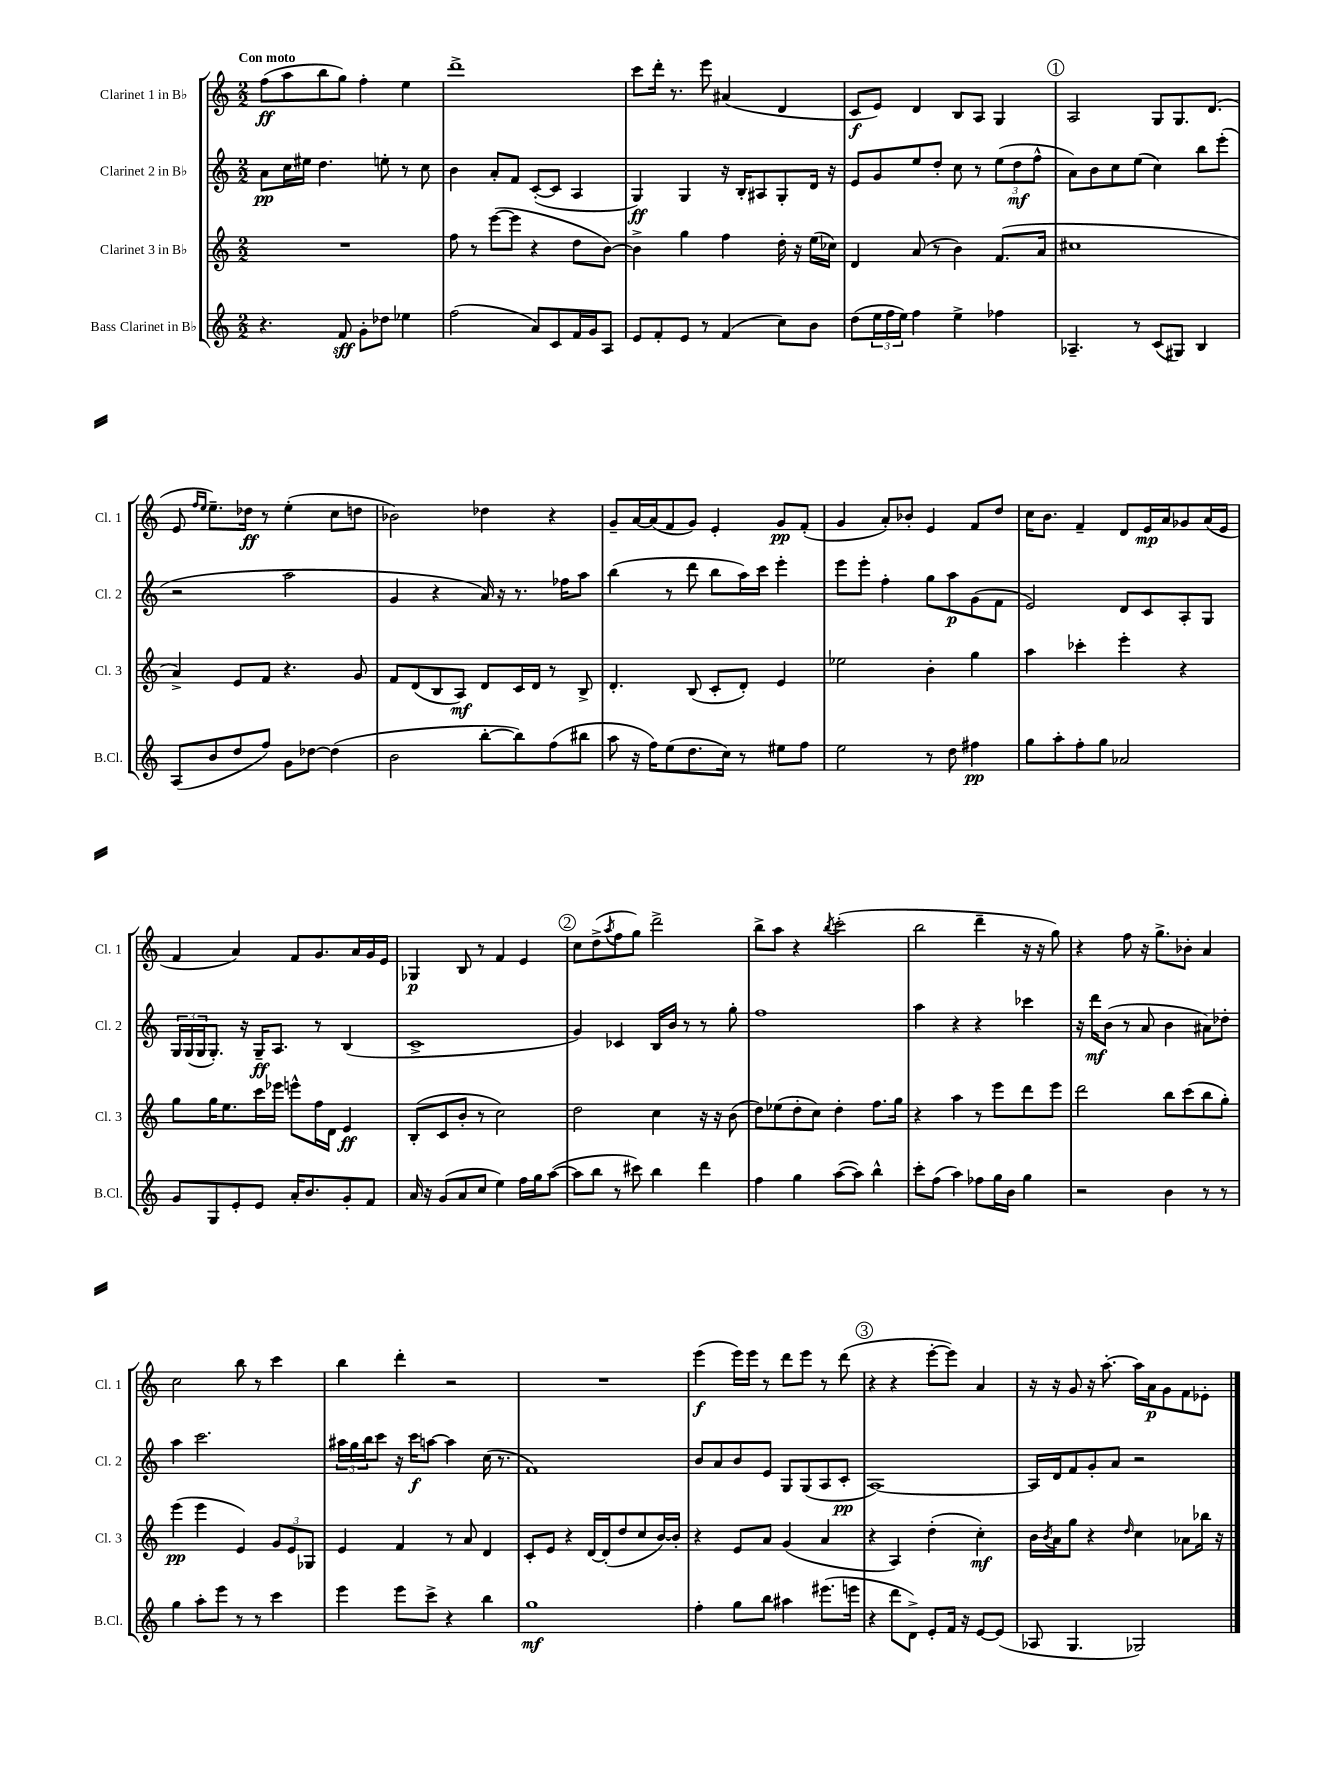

**kern	**kern	**kern	**kern
*staff4	*staff3	*staff2	*staff1
*clefG2	*clefG2	*clefG2	*clefG2
*k[]	*k[]	*k[]	*k[]
*M2/2	*M2/2	*M2/2	*M2/2
4.r	1r	8a\L	(8ff\L
.	.	16cc\L	8aa\
.	.	16ee#\JJ	.
.	.	4.dd\	8bb\
8f/	.	.	8gg\J)
8g'\L	.	.	4ff'\
8dd-\J	.	8ee'\	.
4ee-\	.	8r	4ee\
.	.	8cc\	.
=	=	=	=
(2ff\	8ff\	4b\	1ddd^
.	8r	.	.
.	([8eee\L	8a'/L	.
.	8eee\]J	8f/J	.
8a/L)	4r	([8c'/L	.
8c/	.	8c/]J	.
16f/L	8dd\L	4A/	.
16g/J	.	.	.
8A/J	[8b\J)	.	.
=	=	=	=
8e/L	4b^\]	4G/)	8ccc\L
8f'/	.	.	16ddd'\Jk
.	.	.	8.r
8e/J	4gg\	4G/	.
8r	.	.	8eee\
(4f/	4ff\	16r	(4a#/
.	.	16B'/LK	.
.	.	8A#/	.
8cc\L)	16dd'\	8G'/	4d/
.	16r	.	.
8b\J	(16ee\LL	16d/Jk	.
.	16cc-\JJ)	16r	.
=	=	=	=
(8dd\L	4d/	8e/L	8c/L
24ee\L	.	8g/	8e/J)
24ff\	.	.	.
24ee\JJ)	.	.	.
4ff\	(8a/	8ee/	4d/
.	8r	8dd'/J	.
4ee^\	4b\)	8cc\	8B/L
.	.	8r	8A/J
4ff-\	(8.f/L	(12ee\L	4G/
.	.	12dd\	.
.	.	12ff^^\J	.
.	16a/Jk	.	.
=	=	=	=
4.A-~/	1cc#	8a\L)	2A/
.	.	8b\	.
.	.	8cc\	.
8r	.	(8ee\J	.
(8c/L	.	4cc\)	8G/L
8G#/J)	.	.	8.G/
4B/	.	8bb\L	.
.	.	.	(8.d/J
.	.	(8eee'\J	.
=	=	=	=
(8A/L	4a^/)	2r	8e/
.	.	.	16qqff/LL
.	.	.	16qqee/JJ
8b/	.	.	8.ee~\L)
8dd/	8e/L	.	.
.	.	.	16dd-\Jk
8ff/J)	8f/J	.	8r
8g\L	4.r	2aa\	(4ee'\
[8dd-\J	.	.	.
(4dd-\]	.	.	8cc\L
.	8g/	.	8dd\J
=	=	=	=
2b\	8f/L	4g/	2b-\)
.	(8d/	.	.
.	8B/	4r	.
.	8A/J)	.	.
[8bb'\L	8d/L	16a/)	4dd-\
.	.	16r	.
8bb\])	16c/L	8.r	.
.	16d/JJ	.	.
(8ff\	8r	.	4r
.	.	16ff-\LK	.
8bb#\J	8B^/	8aa\J	.
=	=	=	=
8aa\	4.d'/	(4bb\	8g~/L
16r	.	.	[16a/L
16ff\LK)	.	.	(16a/]J
(8ee\	.	8r	8f/
8.dd\	(8B/	8ddd\	8g/J)
.	8c'/L	8bb\L	4e'/
16cc\Jk)	.	.	.
8r	8d'/J)	16aa\L)	.
.	.	16ccc\JJ	.
8ee#\L	4e/	4eee'\	8g/L
8ff\J	.	.	(8f'/J
=	=	=	=
2ee\	2ee-\	8eee\L	4g/
.	.	8eee'\J	.
.	.	4ff'\	8a'/L)
.	.	.	8b-'/J
8r	4b'\	8gg\L	4e/
8dd\	.	8aa\	.
4ff#\	4gg\	(8g\	8f/L
.	.	8f\J	8dd/J
=	=	=	=
8gg\L	4aa\	2e/)	16cc\LK
.	.	.	8.b\J
8aa'\	.	.	.
8ff'\	4ccc-'\	.	4f~/
8gg\J	.	.	.
2a-/	4eee'\	8d/L	8d/L
.	.	8c/	16e/L
.	.	.	16a/J
.	4r	8A'/	8g-/
.	.	8G/J	(16a/L
.	.	.	16e/JJ
=	=	=	=
8g/L	8gg\L	24G/LL	4f/
.	.	(24G/	.
.	.	24G/J	.
8G/	16gg\K	8.G'/J)	.
.	8.ee\	.	.
8e'/	.	.	4a/)
.	.	16r	.
8e/J	16ccc\L	16G~/LK	.
.	16eee-\JJ	8.A/J	.
16a'/LK	8eee^^\L	.	8f/L
8.b/	.	.	.
.	16ff\L	8r	8.g/
.	16d\JJ	.	.
8g'/	4e/	(4B/	.
.	.	.	16a/L
8f/J	.	.	16g/
.	.	.	16e/JJ
=	=	=	=
16a/	(8B'/L	1c^	4G-/
16r	.	.	.
(8g/L	8c/	.	.
8a/	8b'/J	.	8B/
8cc/J	8r	.	8r
4ee\)	2cc\)	.	4f/
16ff\LL	.	.	4e/
16gg\J	.	.	.
([8aa\J	.	.	.
=	=	=	=
8aa\]L	2dd\	4g/)	8cc\L
8bb\J	.	.	(8dd^\
.	.	.	8qaa/
8r	.	4c-/	8ff\
8ccc#\)	.	.	8gg\J)
4bb\	4cc\	16B/LL	2ddd^\
.	.	16b/JJ	.
.	.	8r	.
4ddd\	16r	8r	.
.	16r	.	.
.	(8b\	8gg'\	.
=	=	=	=
4ff\	8dd\L)	1ff	8bb^\L
.	(8ee-\	.	8aa\J
4gg\	8dd'\	.	4r
.	8cc\J)	.	.
.	.	.	8qbb/
([8aa\L	4dd'\	.	(2ccc'\
8aa\]J)	.	.	.
4bb^^\	8.ff\L	.	.
.	16gg\Jk	.	.
=	=	=	=
8ccc'\L	4r	4aa\	2bb\
(8ff\J	.	.	.
4aa\)	4aa\	4r	.
8ff-\L	8r	4r	4ddd~\
16gg\L	8eee\L	.	.
16b\JJ	.	.	.
4gg\	8ddd\	4ccc-\	16r
.	.	.	16r
.	8eee\J	.	8gg\)
=	=	=	=
2r	2ddd\	16r	4r
.	.	16ddd\LK	.
.	.	(8b\J	.
.	.	8r	8ff\
.	.	8a/	16r
.	.	.	8.gg^\L
4b\	8bb\L	4b\	.
.	(8ccc\	.	8b-'\J
8r	8bb\	8a#\L)	4a/
8r	8gg'\J)	8dd-'\J	.
=	=	=	=
4gg\	(4eee\	4aa\	2cc\
8aa'\L	4eee\	2.ccc\	.
8eee\J	.	.	.
8r	4e/)	.	8bb\
8r	.	.	8r
4ccc\	12g/L	.	4ccc\
.	12e/	.	.
.	12G-/J	.	.
=	=	=	=
4eee\	4e/	24aa#\LL	4bb\
.	.	24gg\	.
.	.	24bb\J	.
.	.	8ccc\J	.
8eee\L	4f/	16r	4ddd'\
.	.	16ccc\LK	.
8ccc^\J	.	[8aa\J	.
4r	8r	4aa\]	2r
.	8a/	.	.
4bb\	4d/	(16cc\	.
.	.	8.r	.
=	=	=	=
1gg	8c'/L	1f)	1r
.	8e/J	.	.
.	4r	.	.
.	[16d/LL	.	.
.	(16d'/]J	.	.
.	8dd/	.	.
.	8cc/	.	.
.	[16b/L)	.	.
.	16b'/]JJ	.	.
=	=	=	=
4ff'\	4r	8b/L	(4eee\
.	.	8a/	.
8gg\L	8e/L	8b/	16eee\LL)
.	.	.	16eee\JJ
8bb\J	8a/J	8e/J	8r
4aa#\	(4g/	8G/L	8ddd\L
.	.	(8G/	8eee\J
(8.eee#\L	4a/	8A/	8r
.	.	8c'/J	(8ddd\
16eee\Jk	.	.	.
=	=	=	=
4r	4r	[1A)	4r
8ddd\L	4A/)	.	4r
8d^\J)	.	.	.
8e'/L	(4dd'\	.	[8eee'\L
16f/Jk	.	.	8eee\]J)
16r	.	.	.
[8e/L	4cc'\)	.	4a/
(8e/]J	.	.	.
=	=	=	=
8A-/	16b\LL	16A/]LL	16r
.	8qb/	.	.
.	16a\J	16d/J	16r
4.G/	8gg\J	8f/	8g/
.	4r	8g'/	16r
.	.	.	[8.aa'\
.	.	8a/J	.
.	16qqdd/	.	.
2G-/)	4cc\	2r	16aa\]LL
.	.	.	16a\J
.	.	.	8g\
.	8a-\L	.	8f\
.	16bb-\Jk	.	8e-'\J
.	16r	.	.
==	==	==	==
*-	*-	*-	*-
